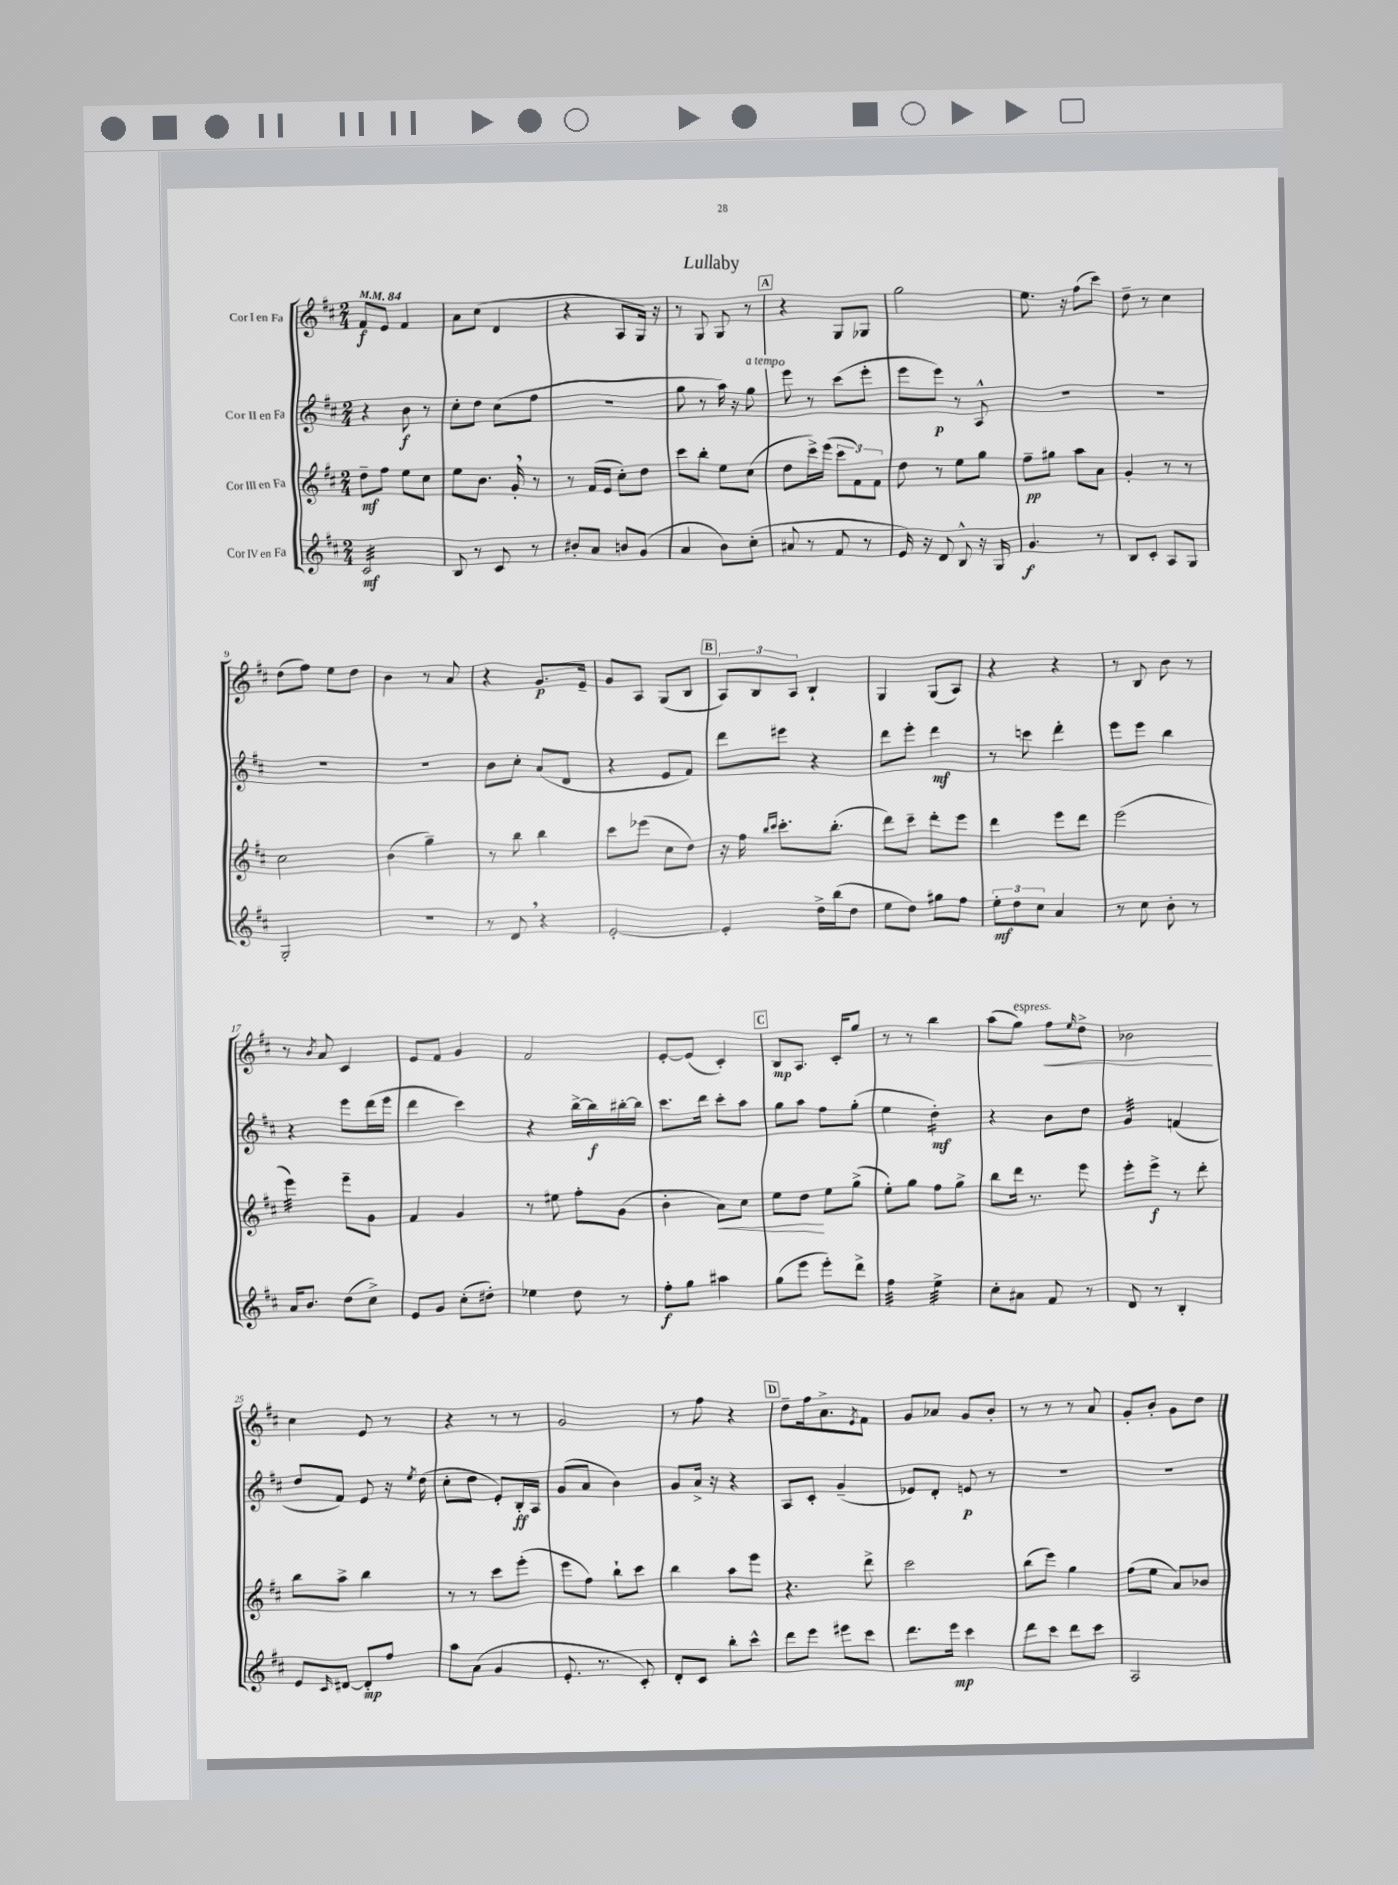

**kern	**kern	**kern	**kern
*staff4	*staff3	*staff2	*staff1
*clefG2	*clefG2	*clefG2	*clefG2
*k[f#c#]	*k[f#c#]	*k[f#c#]	*k[f#c#]
*M2/4	*M2/4	*M2/4	*M2/4
*MM84	*MM84	*MM84	*MM84
2c#	8dd~	4r	8f#
.	8ff#	.	8e
.	8ee	8b	4f#
.	8cc#	8r	.
=	=	=	=
8B	8ee	8cc#'	8a
8r	8.b	8dd	(8cc#
8c#	.	(8cc#	4d
.	16g'	.	.
8r	8r	8ff#	.
=	=	=	=
8b#'	8r	2r	4r
8a	(16f#	.	.
.	16e	.	.
8b	8cc#')	.	8A
(8g	8dd	.	16G)
.	.	.	16r
=	=	=	=
4a	8ccc#	8gg	8r
.	8bb'	8r	8G
8b)	8ee	16aa)	8G
.	.	16r	.
(8cc#'	(8cc#	8gg	8r
=	=	=	=
8a#	8dd	8eee	4r
8r	16ccc#^)	8r	.
.	(16eee	.	.
8f#	12ccc#	(8ccc#	8G
.	12f#)	.	.
8r	.	8eee'	8G-
.	12f#	.	.
=	=	=	=
16e)	8dd	8eee	2gg
16r	.	.	.
8d	8r	8eee)	.
8B^^	8ee	8r	.
16r	8gg	8A^^	.
16G	.	.	.
=	=	=	=
4.g	8ff#~	2r	8.ee
.	8gg#	.	.
.	.	.	16r
.	8aa	.	(8ff#
8r	8a	.	8ccc#)
=	=	=	=
8B	4g'	2r	8dd~
8c#'	.	.	8r
8A	8r	.	4cc#
8G	8r	.	.
=	=	=	=
2G'	2cc#	2r	(8dd
.	.	.	8ff#)
.	.	.	8ee
.	.	.	8dd
=	=	=	=
2r	(4b	2r	4b
.	4gg~)	.	8r
.	.	.	8a
=	=	=	=
8r	8r	8b	4r
8d	8bb	8cc#'	.
4r	4bb	(8a	8.g
.	.	8d	.
.	.	.	16e~
=	=	=	=
[2e'	8ccc#	4r	8g
.	(8eee-	.	8A
.	8cc#	8e	(8G
.	8dd)	8f#)	8B
=	=	=	=
4e']	16r	8ddd	12A)
.	16ff#	.	.
.	.	.	12B
.	16qqbb	.	.
.	16qqccc#	.	.
.	8.ccc#'	8eee#	.
.	.	.	12A
16dd^	.	4r	4B`
(16bb	(8.bb'	.	.
8dd	.	.	.
=	=	=	=
8ee	8ddd)	8ddd	4G
8dd)	8ccc#~	8eee'	.
8gg#	8ddd'	4ddd	(8G
8ff#	8eee	.	8A)
=	=	=	=
12ee'	4ddd	8r	4r
12dd	.	.	.
.	.	8ccc	.
12cc#	.	.	.
4a	8eee	4ddd'	4r
.	8ddd	.	.
=	=	=	=
8r	(2eee	8eee	8r
8cc#	.	8eee	8B
8b'	.	4bb	8b
8r	.	.	8r
=	=	=	=
16a	4eee)	4r	8r
8.b	.	.	.
.	.	.	8qb
.	.	.	8a
(8dd	8eee~	8eee	4c#
8cc#^)	8g	(16ddd	.
.	.	16eee	.
=	=	=	=
8e	4f#	4ddd	8e
8g	.	.	8f#
(8cc#'	4g	4ccc#)	4g
8dd#')	.	.	.
=	=	=	=
4ee-	8r	4r	2f#
.	8ee#	.	.
8dd	8ff#'	[16bb^	.
.	.	16bb]	.
8r	(8g	[16bb#'	.
.	.	16bb#]	.
=	=	=	=
8ff#'	4b'	8.ccc#	[8e'
8gg	.	.	(8e]
.	.	16ddd	.
4aa#	8a)	8ccc#'	4c#')
.	8cc#	8aa	.
=	=	=	=
(8gg	8ee	8gg	8B
8eee	8dd	8aa	8.A
8eee')	8ee	8ff#	.
.	.	.	16c#'
8ddd^	(8gg^	(8gg'	8gg
=	=	=	=
4ff#	8ee')	4ee	8r
.	8gg	.	8r
4ee^	8ff#	4dd')	4bb
.	8gg^	.	.
=	=	=	=
8cc#'	8bb	4r	(8aa
8a#	16ddd	.	8gg)
.	8.r	.	.
8f#	.	8b	8ff#
.	.	.	16qqee
8r	8eee	8dd	8dd^
=	=	=	=
8d	8eee'	4g	2b-
8r	8eee^	.	.
4B'	8r	(4f	.
.	8ddd'	.	.
=	=	=	=
8e	8bb	8dd	4cc#
16qqc#	.	.	.
[8d#	8aa^	8f#)	.
8d#']	4bb	8e	8e
8ff#	.	16r	8r
.	.	8qee	.
.	.	(16dd	.
=	=	=	=
8aa	8r	8cc#'	4r
(8a	8r	8dd	.
4g	8ccc#	8e')	8r
.	(8eee'	16B'	8r
.	.	16A	.
=	=	=	=
8.e'	8eee	(8g	2g
.	8ff#)	8a	.
8.r	.	.	.
.	8bb`	4b)	.
8c#')	8ccc#	.	.
=	=	=	=
8d'	4bb	8g	8r
8c#	.	16a^	8ff#
.	.	16r	.
8bb'	8aa	4r	4r
8ccc#^^	8eee	.	.
=	=	=	=
8ddd	4.r	8A	8dd~
8eee	.	8c#'	16ff#
.	.	.	8.a^
8eee#	.	(4g~	.
.	.	.	8qe
8ccc#	8ddd^	.	8f#
=	=	=	=
8.ddd	2ccc#	8e-)	8g
.	.	8d'	8a-
16eee	.	.	.
4ccc#	.	8e	8g
.	.	8r	8b'
=	=	=	=
8ddd	(8bb	2r	8r
8ccc#	8eee)	.	8r
8ddd	4gg	.	8r
8ccc#	.	.	8a
=	=	=	=
2A	(8ff#	2r	8g'
.	8ee	.	8b'
.	8a)	.	8g
.	8b-	.	8dd
==	==	==	==
*-	*-	*-	*-
